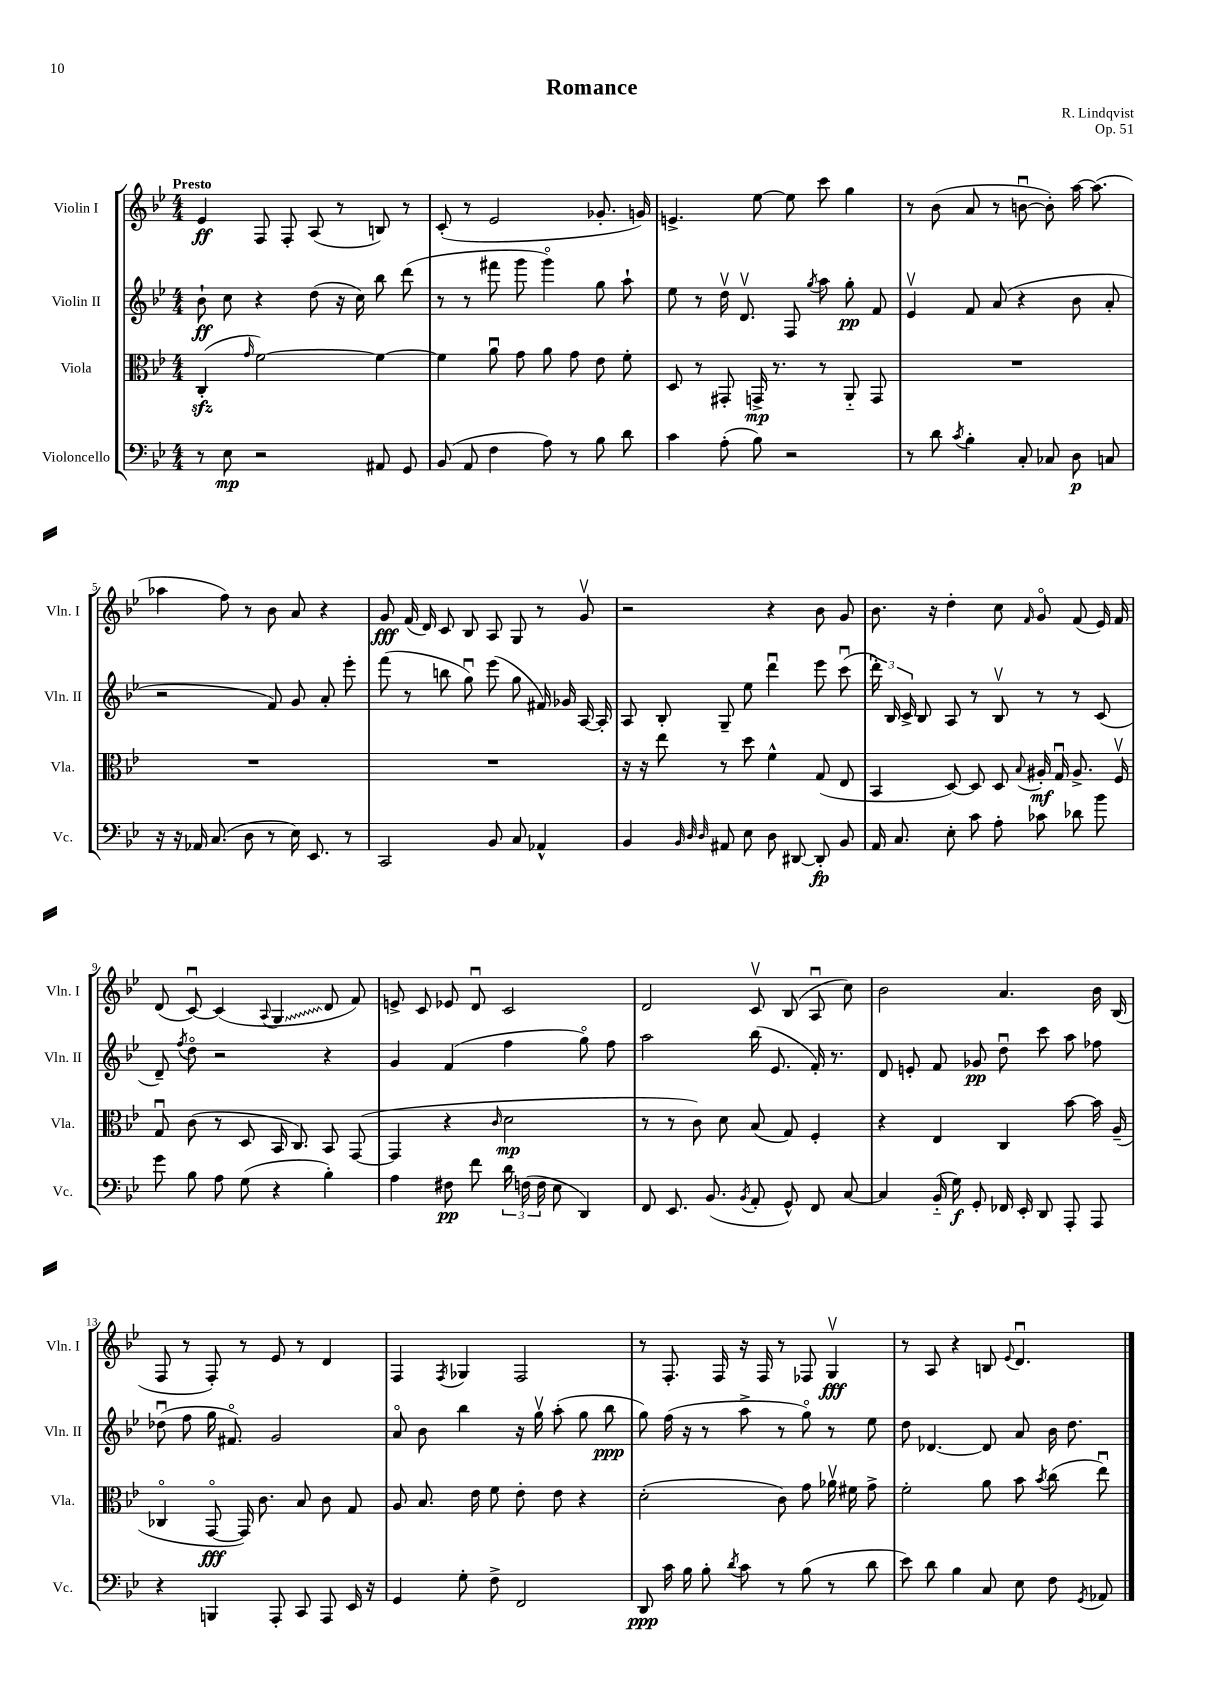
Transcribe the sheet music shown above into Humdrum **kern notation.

**kern	**kern	**kern	**kern
*staff4	*staff3	*staff2	*staff1
*clefF4	*clefC3	*clefG2	*clefG2
*k[b-e-]	*k[b-e-]	*k[b-e-]	*k[b-e-]
*M4/4	*M4/4	*M4/4	*M4/4
8r	(4C'	8b-`	4e-
8E-	.	8cc	.
.	16qqg	.	.
2r	[2f)	4r	8F
.	.	.	8F'
.	.	(8dd	(8A
.	.	16r	8r
.	.	16cc)	.
8AA#	4f_	8bb-	8B)
8GG	.	(8ddd	8r
=	=	=	=
(8BB-	4f]	8r	(8c'
8AA	.	8r	8r
4F	8au	8fff#	2e-
.	8g	8ggg	.
8A)	8a	4gggo)	.
8r	8g	.	.
8B-	8e-	8gg	8.g-'
8d	8f'	8aa`	.
.	.	.	16g)
=	=	=	=
4c	8D	8ee-	4.e^
.	8r	8r	.
(8A'	8GG#'	16ddv	.
.	.	8.dv	.
8B-)	16GG^	.	[8ee-
.	8.r	.	.
2r	.	8F	8ee-]
.	.	8qgg	.
.	8r	8aa	8ccc
.	8AA'~	8gg'	4gg
.	8GG	8f	.
=	=	=	=
8r	1r	4e-v	8r
8d	.	.	(8b-
8qc	.	.	.
4B-'	.	8f	8a
.	.	(8a	8r
8C'	.	4r	[8bu
8C-	.	.	8b'])
8D	.	8b-	[16aa
.	.	.	(8.aa]
8C	.	8a'	.
=	=	=	=
16r	1r	2r	4aa-
16r	.	.	.
16AA-	.	.	.
(8.C	.	.	.
.	.	.	8ff)
8D	.	.	8r
8r	.	8f)	8b-
16E-)	.	8g	8a
8.EE-	.	.	.
.	.	8a'	4r
8r	.	8eee-'	.
=	=	=	=
2CC	1r	(8fff	8g
.	.	8r	(16f
.	.	.	16d)
.	.	8bb	8c
.	.	8ggu)	8B-
8BB-	.	(8eee-	8A
8C	.	8gg	8G
4AA-^^	.	16f#)	8r
.	.	16g-	.
.	.	[16A	8gv
.	.	16A']	.
=	=	=	=
4BB-	16r	8A	2r
.	16r	.	.
.	8ee-	8B-'	.
32qqBB-	.	.	.
32qqD	.	.	.
32qqD	.	.	.
8AA#	8r	8G~	.
8E-	8dd	8ee-	.
8D	4f^^	4dddu	4r
[8DD#	.	.	.
8DD#']	(8G	8eee-	8b-
8BB-	8E-	(8cccu	8g
=	=	=	=
16AA	4BB-	24ddd')	8.b-
.	.	24B-	.
8.C	.	.	.
.	.	24c^	.
.	.	8B-	.
.	.	.	16r
8E-'	[8D)	8A	4dd'
8c	8D]	8r	.
8A'	8D	8B-v	8cc
.	8qqB-	.	16qqf
8c-	16A#'	8r	8go
.	16Gu	.	.
8d-	8.A#^	8r	(8f
8b-	.	(8c	16e-)
.	16Fv	.	16f
=	=	=	=
8g	8Gu	8d~)	(8d
.	.	8qff	.
8B-	(8c	8ddo	[8cu)
8A	8r	2r	(4c]
(8G	8D	.	.
.	.	.	8qqA
4r	16BB-	.	4G
.	8.C)	.	.
4B-')	8BB-	4r	8d
.	([8GG	.	8f)
=	=	=	=
4A	4GG]	4g	8e^
.	.	.	8c
8F#	4r	(4f	8e-
8f	.	.	8du
.	16qqc	.	.
24d	2d	4ff	2c
(24F	.	.	.
24F	.	.	.
8E-	.	.	.
4DD)	.	8ggo)	.
.	.	8ff	.
=	=	=	=
8FF	8r	2aa	2d
8.EE-	8r	.	.
.	8c)	.	.
(8.BB-	.	.	.
.	8d	.	.
8qBB-	.	.	.
8AA'	(8B-	(16bb-	8cv
.	.	8.e-	.
8GG^^)	8G)	.	(8B-
8FF	4F'	16f')	8Au
.	.	8.r	.
[8C	.	.	8cc)
=	=	=	=
4C]	4r	8d	2b-
.	.	8e'	.
(16BB-'~	4E-	8f	.
16G)	.	.	.
8GG'	.	8g-	.
16FF-	4C	8ddu	4.a
16EE-'	.	.	.
8DD	.	8ccc	.
8AAA'	[8b-	8aa	.
8AAA	16b-]	8ff-	16b-
.	(16A~	.	(16B-
=	=	=	=
4r	4C-o	(8dd-u	8F
.	.	8ff	8r
4BBB	[8GGo	16gg	8F')
.	.	8.f#o)	.
.	16GG])	.	8r
.	8.c	.	.
8AAA'	.	2g	8e-
8CC	8B-	.	8r
8AAA	8c	.	4d
16EE-	8G	.	.
16r	.	.	.
=	=	=	=
4GG	8A	8ao	4F
.	8.B-	8b-	.
.	.	.	8qF
8G'	.	4bb-	4G-
.	16e-	.	.
8F^	8f	.	.
2FF	8e-'	16r	2F
.	.	16ggv	.
.	8e-	(8aa'	.
.	4r	8gg	.
.	.	8bb-	.
=	=	=	=
8DD	(2d'	8gg)	8r
16c	.	(16ff	8.F'
16B-	.	16r	.
8B-'	.	8r	.
.	.	.	16F
8qd	.	.	.
8c	.	8aa^	16r
.	.	.	16F
8r	8c)	8r	8r
(8B-	8g	8ggo)	8F-
8r	16a-v	8r	4Gv
.	16f#	.	.
8d	8g^	8ee-	.
=	=	=	=
8e-)	2f'	8dd	8r
8d	.	[4.d-	8A
4B-	.	.	4r
8C	8a	8d-]	8B
.	.	.	8qqe-
8E-	8b-	8a	4.du
.	8qb-	.	.
8F	(8cc	16b-	.
.	.	8.dd	.
8qGG	.	.	.
8AA-	8ee-u)	.	.
==	==	==	==
*-	*-	*-	*-
